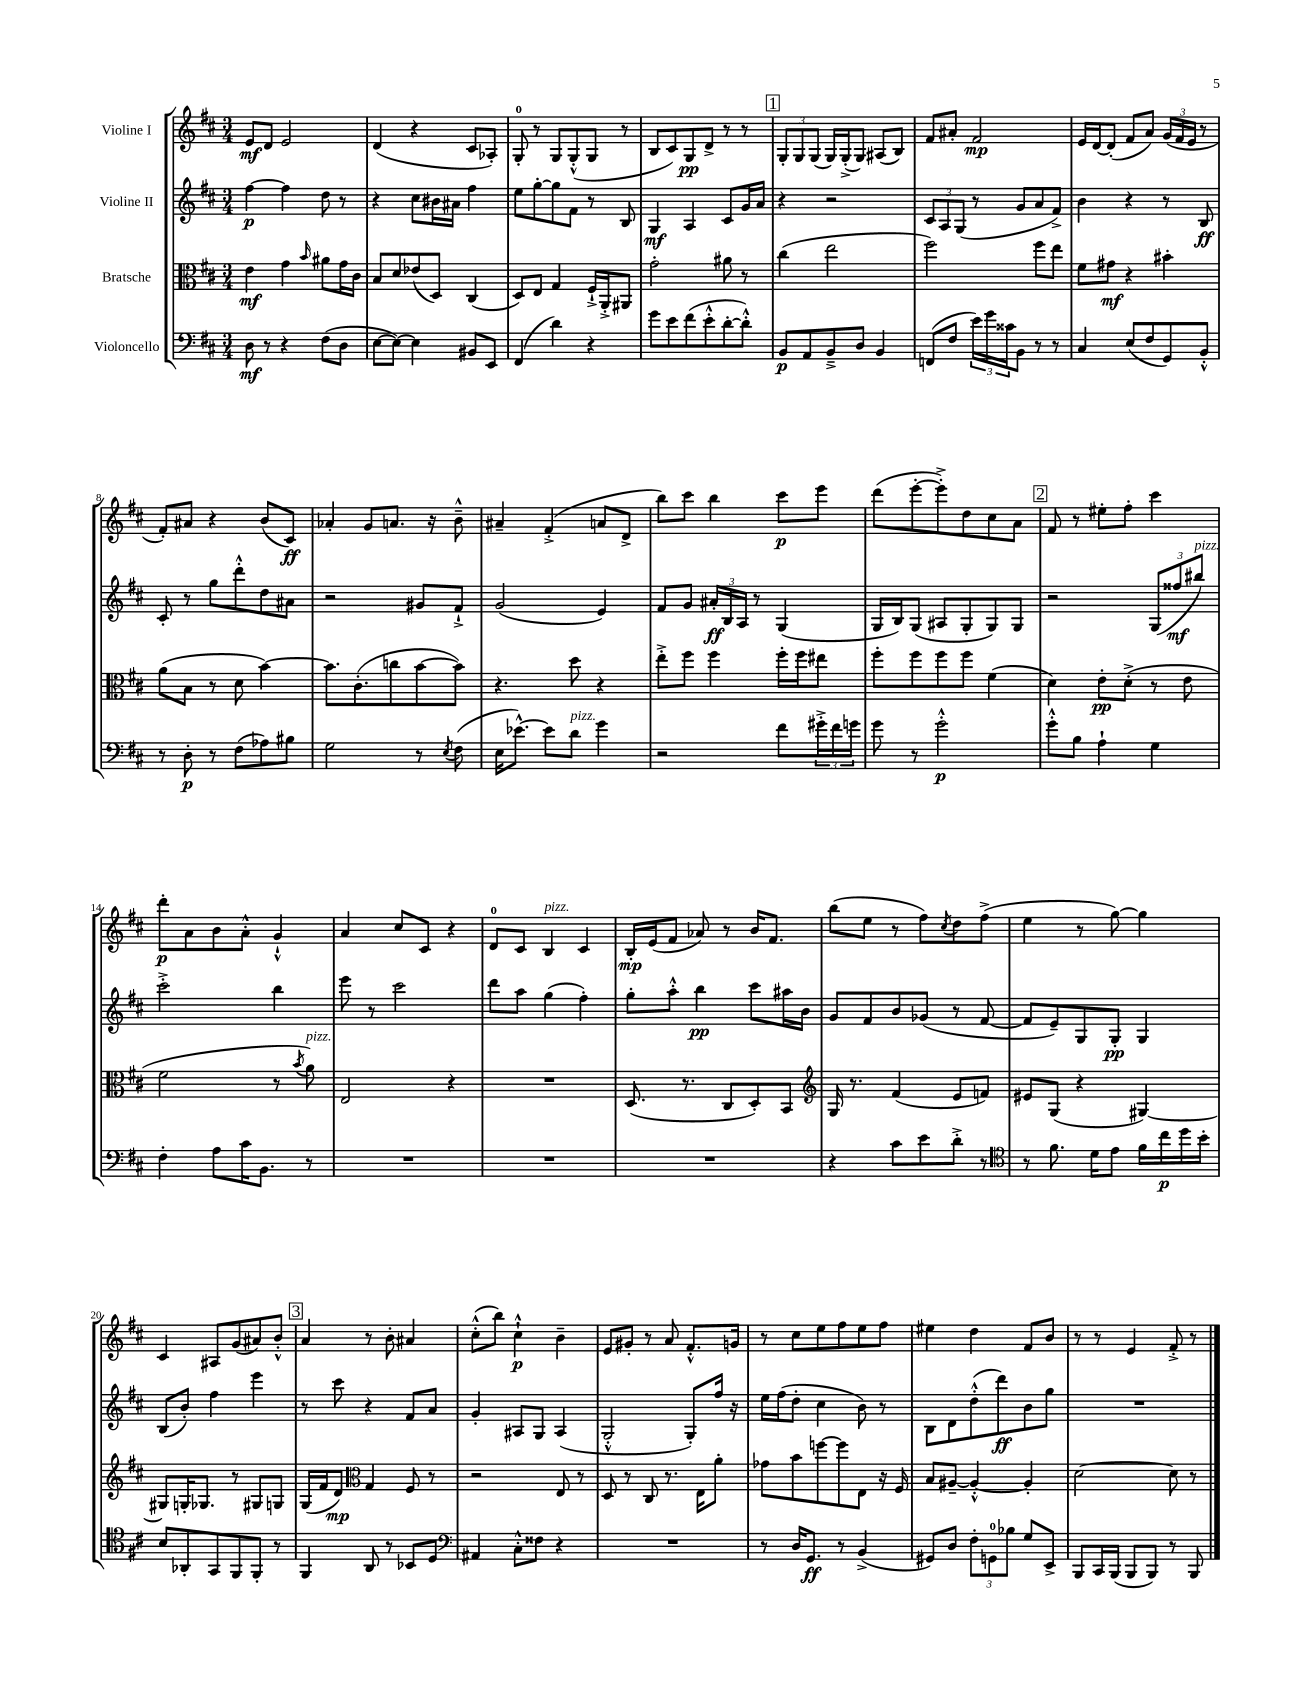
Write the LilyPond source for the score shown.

<<
\new StaffGroup <<
\new Staff = "s0" \with { instrumentName = "Violine I" } {
    \clef treble \key d \major \numericTimeSignature \time 3/4
    e'8\mf d'8 e'2 |
    d'4( r4 cis'8 aes8-.) |
    g8-0-. r8 g8 g8-.-^( g8 r8 |
    b8 cis'8) g8\pp d'8-> r8 r8 |
    \mark \markup { \box "1" } \tuplet 3/2 { g8-. g8 g8( } g16) g16-.->( g8) ais8( b8) |
    fis'8 ais'8-. fis'2\mp |
    e'16 d'16~ d'8-.( fis'8 a'8) \tuplet 3/2 { g'16( fis'16 e'16 } r8 |
    fis'8-.) ais'8 r4 b'8( cis'8\ff) |
    aes'4-. g'8 a'8. r16 b'8---^ |
    ais'4-- fis'4-.->( a'8 d'8-> |
    b''8) cis'''8 b''4 cis'''8\p e'''8 |
    d'''8( e'''8~-. e'''8-.->) d''8 cis''8 a'8 |
    \mark \markup { \box "2" } fis'8 r8 eis''8-. fis''8-. cis'''4 |
    d'''8-.\p a'8 b'8 a'8-.-^ g'4-!-^ |
    a'4 cis''8 cis'8 r4 |
    d'8-0 cis'8 b4^\markup { \italic "pizz." } cis'4 |
    b16-.\mp e'16( fis'8 aes'8) r8 b'16 fis'8. |
    b''8( e''8 r8 fis''8) \acciaccatura { cis''8 } d''8 fis''8->( |
    e''4 r8 g''8~) g''4 |
    cis'4 ais8 g'8( ais'8) b'8-.-^ |
    \mark \markup { \box "3" } a'4 r8 b'8-. ais'4 |
    cis''8-.-^( b''8) cis''4-!-^\p b'4-- |
    e'8 gis'8-. r8 a'8 fis'8.-.-^ g'16 |
    r8 cis''8 e''8 fis''8 e''8 fis''8 |
    eis''4 d''4 fis'8 b'8 |
    r8 r8 e'4 fis'8-.-> r8 \bar "|." |
}
\new Staff = "s1" \with { instrumentName = "Violine II" } {
    \clef treble \key d \major \numericTimeSignature \time 3/4
    fis''4~\p fis''4 d''8 r8 |
    r4 cis''8 bis'16 ais'16 fis''4 |
    e''8 g''8~-. g''8 fis'8 r8 b8 |
    g4\mf a4 cis'8 g'16 a'16 |
    \mark \markup { \box "1" } r4 r2 |
    \tuplet 3/2 { cis'8 a8 g8( } r8 g'8 a'8 fis'8->) |
    b'4 r4 r8 b8\ff |
    cis'8-. r8 g''8 d'''8-.-^ d''8 ais'8 |
    r2 gis'8 fis'8-!-> |
    g'2( e'4) |
    fis'8 g'8 \tuplet 3/2 { ais'16-.\ff b16 a16 } r8 g4( |
    g16 b16) g8( ais8 g8-. g8) g8 |
    \mark \markup { \box "2" } r2 \tuplet 3/2 { g8( fisis''8\mf bis''8^\markup { \italic "pizz." }) } |
    cis'''2-.-> b''4 |
    e'''8 r8 cis'''2 |
    d'''8 a''8 g''4( fis''4-.) |
    g''8-. a''8-.-^ b''4\pp cis'''8 ais''16 b'16 |
    g'8 fis'8 b'8 ges'8( r8 fis'8~ |
    fis'8 e'8--) g8 g8-.\pp g4 |
    b8( b'8-.) fis''4 e'''4 |
    \mark \markup { \box "3" } r8 cis'''8 r4 fis'8 a'8 |
    g'4-. ais8 g8 ais4( |
    g2-.-^ g8-.) fis''16 r16 |
    e''16 fis''16( d''8-. cis''4 b'8) r8 |
    b8 d'8 d''8-.-^( d'''8\ff) b'8 g''8 |
    R2. \bar "|." |
}
\new Staff = "s2" \with { instrumentName = "Bratsche" } {
    \clef alto \key d \major \numericTimeSignature \time 3/4
    e'4\mf g'4 \grace { b'16 } ais'8 g'16 cis'16 |
    b8 d'8 ees'8( d8) cis4( |
    d8) e8 g4 fis16-!-> a,16-.-> ais,8 |
    g'2-. ais'8 r8 |
    \mark \markup { \box "1" } cis''4( e''2 |
    fis''2) fis''8 e''8 |
    fis'8 gis'8\mf r4 bis'4-. |
    a'8( b8 r8 d'8 b'4~) |
    b'8. cis'8.-.( c''8 b'8~ b'8) |
    r4. d''8 r4 |
    e''8-.-> fis''8 fis''4 fis''16-. fis''16 eis''8 |
    fis''8-. fis''8 fis''8 fis''8 fis'4( |
    \mark \markup { \box "2" } d'4) e'8-.\pp d'8-.->( r8 e'8 |
    fis'2 r8 \acciaccatura { b'8 } a'8^\markup { \italic "pizz." }) |
    e2 r4 |
    R2. |
    d8.( r8. cis8 d8-.) b,8 |
    \clef treble g16 r8. fis'4( e'8 f'8) |
    eis'8 g8( r4 gis4~) |
    gis8 g16-. ges8. r8 gis8 g8 |
    \mark \markup { \box "3" } g16( fis'16 d'8\mp) \clef alto g4 fis8 r8 |
    r2 e8 r8 |
    d8 r8 cis8 r8. e16 a'8-. |
    ges'8 b'8 f''8~ f''8 e8 r16 fis16 |
    b8 ais8~-- ais4~-.-^ ais4-. |
    d'2~ d'8 r8 \bar "|." |
}
\new Staff = "s3" \with { instrumentName = "Violoncello" } {
    \clef bass \key d \major \numericTimeSignature \time 3/4
    d8\mf r8 r4 fis8( d8 |
    e8~ e8~) e4 bis,8 e,8 |
    fis,4( d'4) r4 |
    g'8 e'8 fis'8( e'8-.-^ d'8~-. d'8-.-^) |
    \mark \markup { \box "1" } b,8\p a,8 b,8---> d8 b,4 |
    f,8( fis8 \tuplet 3/2 { e'16) g'16 cisis'16 } b,8 r8 r8 |
    cis4 e8( fis8 g,8) b,8-.-^ |
    r8 d8-.\p r8 fis8( aes8) bis8 |
    g2 r8 \acciaccatura { e8 } fis8( |
    e16 ees'8.~-^) ees'8 d'8^\markup { \italic "pizz." } g'4 |
    r2 fis'8 \tuplet 3/2 { gis'16-.-> fis'16 g'16 } |
    g'8 r8 g'2-.-^\p |
    \mark \markup { \box "2" } g'8-.-^ b8 a4-! g4 |
    fis4-. a8 cis'16 b,8. r8 |
    R2. |
    R2. |
    R2. |
    r4 cis'8 e'8 d'8-.-> r8 |
    \clef tenor r8 fis'8. d'16 e'8 fis'16 cis''16\p d''16 b'16-. |
    b8 aes,8-. g,8 fis,8 fis,8-. r8 |
    \mark \markup { \box "3" } fis,4 a,8 r8 bes,8 d8 |
    \clef bass ais,4 cis8-.-^ fisis8 r4 |
    R2. |
    r8 d16 g,8.\ff r8 b,4->( |
    gis,8) d8 \tuplet 3/2 { fis8-. g,8-0 bes8 } g8 e,8-> |
    b,,8 cis,16 b,,16( b,,8 b,,8) r8 b,,8 \bar "|." |
}
>>
>>
